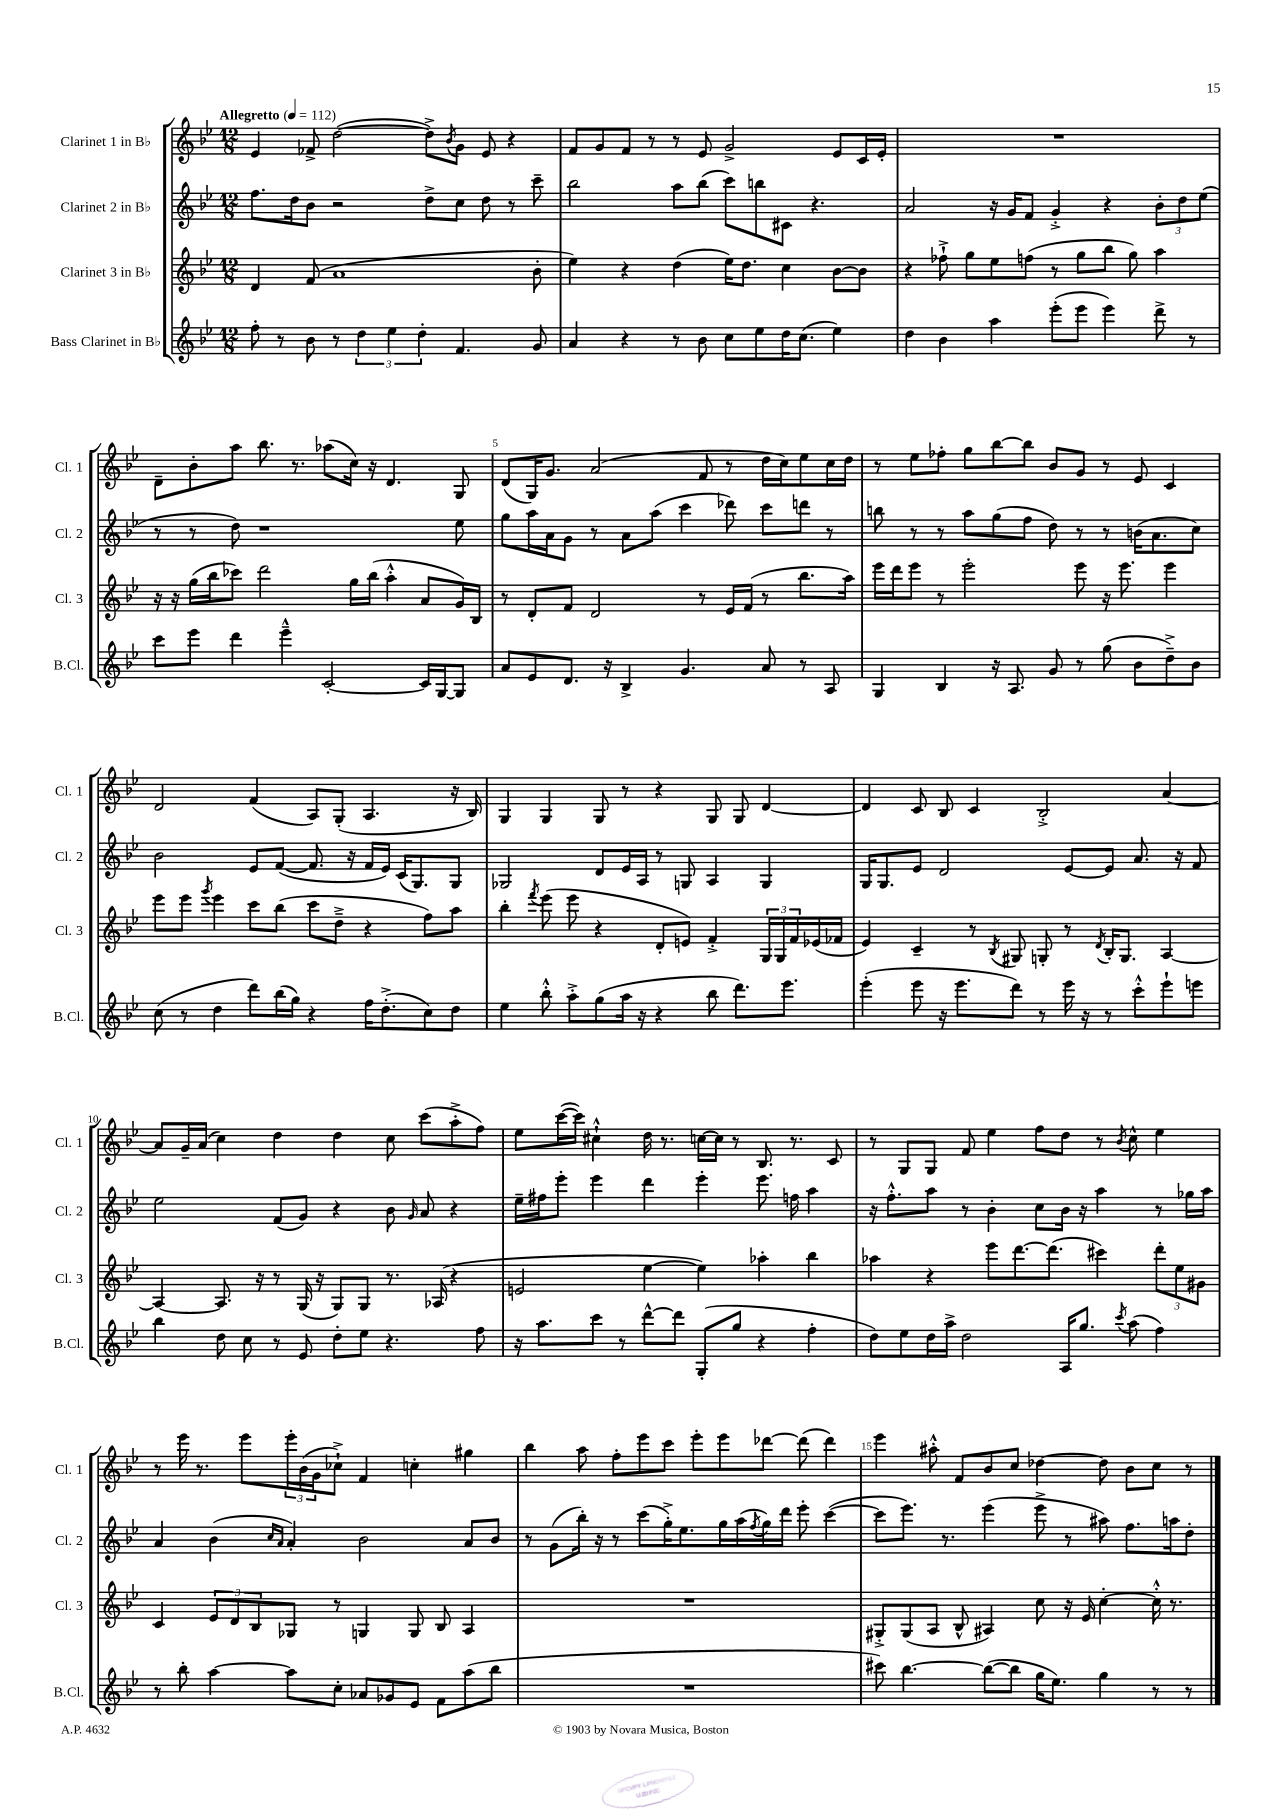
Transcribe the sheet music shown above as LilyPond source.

<<
\new StaffGroup <<
\new Staff = "s0" \with { instrumentName = "Clarinet 1 in Bb" shortInstrumentName = "Cl. 1" } {
    \clef treble \key bes \major \numericTimeSignature \time 12/8 \tempo "Allegretto" 4 = 112
    ees'4 fes'8-> d''2~( d''8->) \acciaccatura { bes'8 } g'8 ees'8 r4 |
    f'8 g'8 f'8 r8 r8 ees'8 g'2-> ees'8 c'16 ees'16-. |
    R1. |
    d'8-- bes'8-. a''8 bes''8. r8. aes''8( c''16) r16 d'4. g8 |
    d'8( g16) g'8. a'2( f'8 r8 d''16 c''16) ees''8 c''16 d''16 |
    r8 ees''8 fes''8-. g''8 bes''8~ bes''8 bes'8 g'8 r8 ees'8 c'4 |
    d'2 f'4( a8) g8-.( a4. r16 bes16) |
    g4 g4 g8 r8 r4 g8 g8 d'4~ |
    d'4 c'8 bes8 c'4 bes2-.-> a'4~ |
    a'8 g'16-- a'16( c''4) d''4 d''4 c''8 c'''8( a''8-.-> f''8) |
    ees''8 c'''16~( c'''16) cis''4-!-^ d''16 r8. c''16~ c''16 r8 bes8. r8. c'8 |
    r8 g8 g8 f'8 ees''4 f''8 d''8 r8 \acciaccatura { bes'8 } c''8-^ ees''4 |
    r8 ees'''16 r8. ees'''8 \tuplet 3/2 { ees'''16-. bes'16( g'16 } ces''8-!->) f'4 c''4-. gis''4 |
    bes''4 a''8 f''8-. ees'''8 c'''8 ees'''8-. ees'''8 des'''8~ des'''8( des'''4) |
    ees'''4 ais''8-.-^ f'8 bes'8 c''8 des''4~ des''8 bes'8 c''8 r8 \bar "|." |
}
\new Staff = "s1" \with { instrumentName = "Clarinet 2 in Bb" shortInstrumentName = "Cl. 2" } {
    \clef treble \key bes \major \numericTimeSignature \time 12/8
    f''8. d''16 bes'8 r2 d''8-> c''8 d''8 r8 c'''8-- |
    bes''2 a''8 bes''8( c'''8) b''8 cis'8 r4. |
    a'2 r16 g'16 f'8 g'4-.-> r4 \tuplet 3/2 { bes'8-. d''8 ees''8( } |
    r8 r8 d''8) r1 ees''8 |
    g''8 a''16 a'16 g'8 r8 a'8 a''8( c'''4 des'''8) c'''8 d'''8 r8 |
    b''8 r8 r8 a''8 g''8( f''8 d''8) r8 r8 b'16( a'8. c''8) |
    bes'2 ees'8 f'8~( f'8. r16 f'16 ees'16) c'16( g8.) g8 |
    ges2 d'8 ees'16 a16 r8 g8 a4 g4 |
    g16 g8. ees'8 d'2 ees'8~ ees'8 a'8. r16 f'8 |
    ees''2 f'8( g'8) r4 bes'8 \grace { g'16 } a'8 r4 |
    ees''16-- fis''16 ees'''8-. ees'''4 d'''4 ees'''4-. ees'''8. f''16 a''4 |
    r16 f''8.-.-^ a''8 r8 bes'4-. c''8 bes'16 r16 a''4 r8 ges''16 a''16 |
    a'4 bes'4( \grace { c''16 a'16 } a'4-.) bes'2 a'8 bes'8 |
    r8 g'8( bes''16-.) r16 r8 c'''8( g''16-.->) ees''8. g''16 a''16( \acciaccatura { f''8 } g''16) d'''16 ees'''8-. c'''4~( |
    c'''8 ees'''8.) r8. ees'''4( ees'''8-> r8 ais''8) f''8. a''16 d''8-. \bar "|." |
}
\new Staff = "s2" \with { instrumentName = "Clarinet 3 in Bb" shortInstrumentName = "Cl. 3" } {
    \clef treble \key bes \major \numericTimeSignature \time 12/8
    d'4 f'8( a'1 bes'8-. |
    ees''4) r4 d''4( ees''16) d''8. c''4 bes'8~ bes'8 |
    r4 fes''8-!-> g''8 ees''8 f''8( r8 g''8 bes''8 g''8) a''4 |
    r16 r16 g''16( bes''16 ces'''8) d'''2 g''16 bes''16( a''4-.-^ a'8 g'16) bes16 |
    r8 d'8-. f'8 d'2 r8 ees'16 f'16( r8 bes''8. a''16) |
    ees'''16 d'''16 ees'''8 r8 ees'''2-. ees'''8 r16 ees'''8. ees'''4 |
    ees'''8 ees'''8 \acciaccatura { g'''8 } ees'''4 c'''8 bes''8( c'''8 d''8---> r4 f''8) a''8 |
    bes''4-. \acciaccatura { f'''8 } ees'''8( ees'''8 r4 d'8-. e'8) f'4-.-> \tuplet 3/2 { g16 g16 f'16 } ees'16( fes'16 |
    ees'4) c'4-- r8 \acciaccatura { bes8 } gis8 g8-. r8 \acciaccatura { d'8 } bes16-. g8. a4~ |
    a4~ a8. r16 r8 g16( r16 g8) g8 r8. aes16( r4 |
    e'2 ees''4~ ees''4) aes''4-. bes''4 |
    aes''4 r4 ees'''8 d'''8.~ d'''8.( cis'''4) \tuplet 3/2 { d'''8-. ees''8 gis'8 } |
    c'4 \tuplet 3/2 { ees'8 d'8 bes8 } ges8 r8 g4 g8 bes8 a4 |
    R1. |
    gis8-.-> gis8( a8 bes8-^ ais4) c''8 r16 ees'16 c''4~-. c''16-.-^ r8. \bar "|." |
}
\new Staff = "s3" \with { instrumentName = "Bass Clarinet in Bb" shortInstrumentName = "B.Cl." } {
    \clef treble \key bes \major \numericTimeSignature \time 12/8
    f''8-. r8 bes'8 r8 \tuplet 3/2 { d''4 ees''4 d''4-. } f'4. g'8 |
    a'4 r4 r8 bes'8 c''8 ees''8 d''16 c''8.( ees''4) |
    d''4 bes'4 a''4 ees'''8-.( ees'''8 ees'''4) d'''8-> r8 |
    c'''8 ees'''8 d'''4 ees'''4---^ c'2~-. c'16 g16~ g8 |
    a'8 ees'8 d'8. r16 bes4-> g'4. a'8 r8 a8 |
    g4 bes4 r16 a8. g'8 r8 g''8( bes'8 d''8--->) bes'8 |
    c''8( r8 d''4 d'''8) bes''16( g''16) r4 f''16 d''8.-.->( c''8) d''8 |
    ees''4 bes''8-.-^ a''8-.-> g''8( a''16 r16 r4 bes''8 d'''8.) ees'''8. |
    ees'''4-.( ees'''8 r16 ees'''8. d'''8) r8 ees'''16 r16 r8 c'''8-.-^ ees'''8-! e'''8 |
    bes''4 d''8 c''8 r8 ees'8 d''8-. ees''8 r4. f''8 |
    r16 a''8. c'''8 r8 d'''8~-^ d'''8 g8-.( g''8 r4 f''4-. |
    d''8) ees''8 d''16 a''16-> d''2 a16 g''8. \acciaccatura { c'''8 } a''8( f''4) |
    r8 bes''8-. a''4~ a''8 c''8-. aes'8 ges'8 ees'8 f'8 a''8( bes''8 |
    R1. |
    cis'''8) bes''4.~ bes''8~( bes''8 g''16 ees''8.) g''4 r8 r8 \bar "|." |
}
>>
>>
\layout { \context { \Score \override BarNumber.break-visibility = ##(#f #t #t) barNumberVisibility = #(every-nth-bar-number-visible 5) } }
